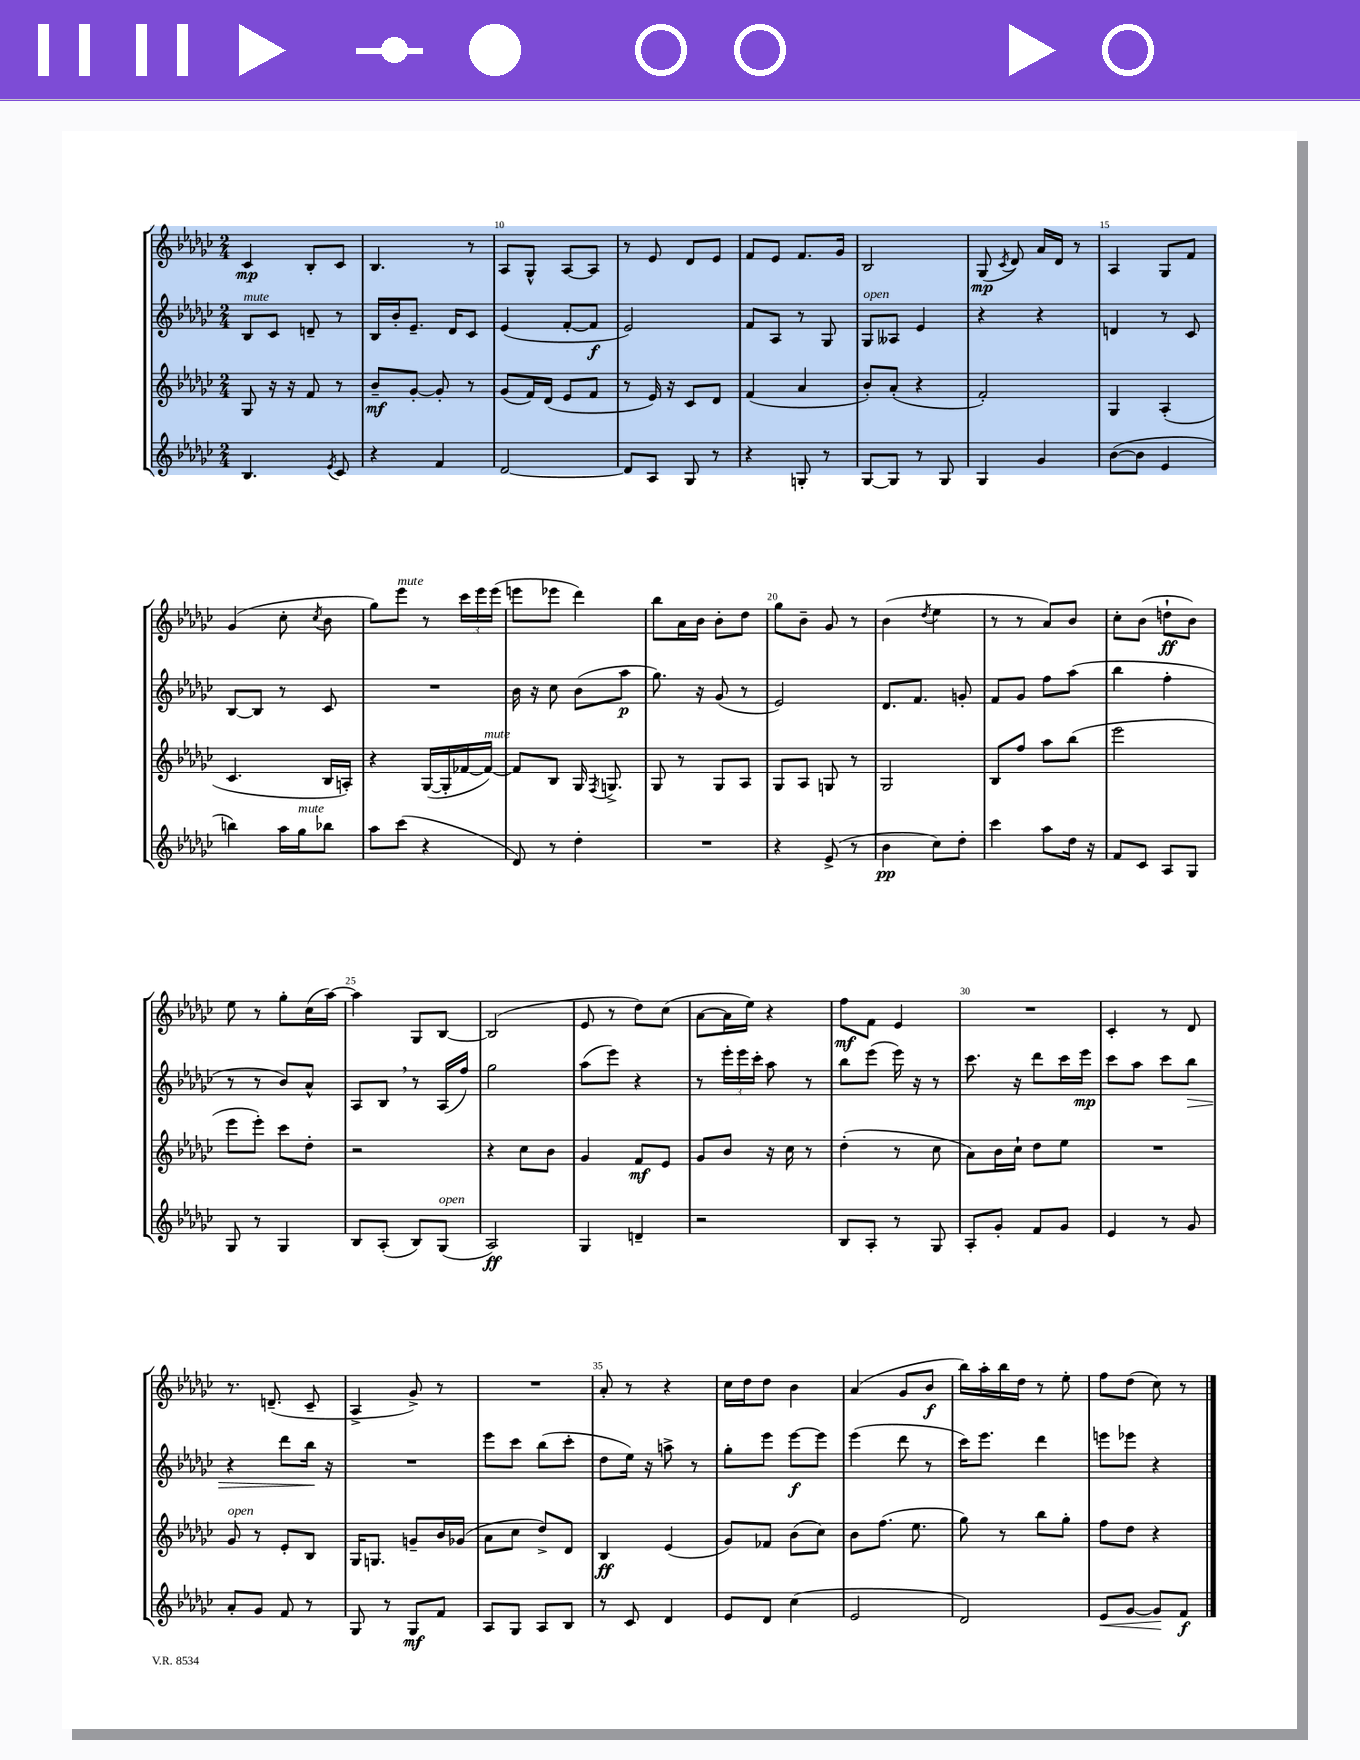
<<
\new StaffGroup <<
\new Staff = "s0" {
    \clef treble \key ges \major \numericTimeSignature \time 2/4
    \autoBeamOff ces'4\mp bes8[-. ces'8] |
    bes4. r8 |
    aes8[ ges8]-^ aes8[~ aes8] |
    r8 ees'8 des'8[ ees'8] |
    f'8[ ees'8] f'8.[ ges'16] |
    bes2 |
    ges8\mp( \acciaccatura { ces'8 } des'8) aes'16[ des'16] r8 |
    aes4 ges8[ f'8] |
    ges'4( ces''8-. \acciaccatura { ces''8 } bes'8 |
    ges''8[) ees'''8]^\markup { \italic "mute" } r8 \tuplet 3/2 { ces'''16[ ees'''16 ees'''16]( } |
    e'''8[ ees'''8] des'''4) |
    bes''8[ aes'16 bes'16] bes'8[-. des''8] |
    ges''8[ bes'8]-- ges'8 r8 |
    bes'4( \acciaccatura { des''8 } ees''4 |
    r8 r8 aes'8[) bes'8] |
    ces''8[-. bes'8]( d''8[-!\ff bes'8]) |
    ees''8 r8 ges''8[-. ces''16( aes''16]~) |
    aes''4 ges8[ bes8]~ |
    bes2( |
    ees'8 r8 des''8[) ces''8]( |
    aes'8[~ aes'16 ees''16]) r4 |
    f''8[\mf f'8] ees'4 |
    R2 |
    ces'4-. r8 des'8 |
    r8. d'8.--( ces'8-- |
    aes4-> ges'8->) r8 |
    R2 |
    aes'8-. r8 r4 |
    ces''16[ des''16 des''8] bes'4 |
    aes'4( ges'8[ bes'8]\f |
    bes''16[) aes''16-. bes''16 des''16] r8 ees''8-. |
    f''8[ des''8]( ces''8) r8 \bar "|." |
}
\new Staff = "s1" {
    \clef treble \key ges \major \numericTimeSignature \time 2/4
    \autoBeamOff bes8[^\markup { \italic "mute" } ces'8] d'8-- r8 |
    bes16[ bes'16-. ees'8.]-- des'16[ ces'8] |
    ees'4( f'8[~-. f'8]\f |
    ees'2) |
    f'8[ aes8] r8 ges8 |
    ges8[^\markup { \italic "open" } aeses8] ees'4 |
    r4 r4 |
    d'4 r8 ces'8 |
    bes8[~ bes8] r8 ces'8 |
    R2 |
    bes'16 r16 ces''8 bes'8[( aes''8]\p |
    ges''8.) r16 ges'8( r8 |
    ees'2) |
    des'8.[ f'8.] g'8-. |
    f'8[ ges'8] f''8[ aes''8]( |
    bes''4 f''4-. |
    r8 r8 bes'8[) aes'8]-^ |
    aes8[ bes8] \breathe r8 aes16[( f''16]) |
    ges''2 |
    aes''8[( ees'''8]) r4 |
    r8 \tuplet 3/2 { ees'''16[-. ees'''16 ces'''16]-. } aes''8 r8 |
    bes''8[ ees'''8]( ees'''16) r16 r8 |
    ces'''8. r16 des'''8[ ces'''16 ees'''16]\mp |
    ces'''8[ aes''8] ces'''8[ bes''8]\> |
    r4 des'''8[ bes''16]\! r16 |
    R2 |
    ees'''8[ ces'''8] bes''8[( ces'''8]-. |
    des''8[ ees''16]) r16 a''8-> r8 |
    ges''8[-. ees'''8] ees'''8[~\f ees'''8] |
    ees'''4( des'''8 r8 |
    ces'''16[) ees'''8.] des'''4 |
    e'''8[ ees'''8] r4 \bar "|." |
}
\new Staff = "s2" {
    \clef treble \key ges \major \numericTimeSignature \time 2/4
    \autoBeamOff ges8 r16 r16 f'8 r8 |
    bes'8[--\mf ges'8]~-. ges'8-. r8 |
    ges'8[( f'16) des'16]( ees'8[ f'8] |
    r8 ees'16) r16 ces'8[ des'8] |
    f'4( aes'4 |
    bes'8[-.) aes'8]-.( r4 |
    f'2-.) |
    ges4 aes4-.( |
    ces'4. bes16[ a16]-.) |
    r4 ges16[~( ges16-. fes'16~ fes'16]~^\markup { \italic "mute" }) |
    fes'8[ bes8] ges16 \acciaccatura { f8 } g8.-> |
    ges8 r8 ges8[ aes8] |
    ges8[ aes8] g8 r8 |
    ges2 |
    bes8[ f''8] aes''8[ bes''8]( |
    ees'''2 |
    ees'''8[ ees'''8]-.) ces'''8[ des''8]-. |
    r2 |
    r4 ces''8[ bes'8] |
    ges'4 f'8[\mf ees'8] |
    ges'8[ bes'8] r16 ces''16 r8 |
    des''4-.( r8 ces''8 |
    aes'8[) bes'16 ces''16]-! des''8[ ees''8] |
    R2 |
    ges'8^\markup { \italic "open" } r8 ees'8[-. bes8] |
    ges16[ g8.] g'8[-- bes'16 ges'16]( |
    aes'8[ ces''8] des''8[->) des'8] |
    bes4\ff ees'4( |
    ges'8[) fes'8] bes'8[( ces''8]) |
    bes'8[ f''8.]( ees''8. |
    ges''8) r8 bes''8[ ges''8]-. |
    f''8[ des''8] r4 \bar "|." |
}
\new Staff = "s3" {
    \clef treble \key ges \major \numericTimeSignature \time 2/4
    \autoBeamOff bes4. \acciaccatura { ees'8 } ces'8 |
    r4 f'4 |
    des'2~ |
    des'8[ aes8] ges8 r8 |
    r4 g8-. r8 |
    ges8[~ ges8] r8 ges8 |
    ges4 ges'4 |
    bes'8[~( bes'8] ees'4 |
    b''4) aes''16[ ges''16^\markup { \italic "mute" } bes''8] |
    aes''8[ ces'''8]( r4 |
    des'8) r8 des''4-. |
    R2 |
    r4 ees'8->( r8 |
    bes'4\pp ces''8[) des''8]-. |
    ces'''4 aes''8[ des''16] r16 |
    f'8[ ces'8] aes8[ ges8] |
    ges8 r8 ges4 |
    bes8[ aes8]-.( bes8[) ges8]^\markup { \italic "open" }( |
    aes2\ff) |
    ges4 d'4-- |
    r2 |
    bes8[ aes8]-. r8 ges8 |
    aes8[-. ges'8]-. f'8[ ges'8] |
    ees'4 r8 ges'8 |
    aes'8[-. ges'8] f'8 r8 |
    ges8 r8 ges8[\mf f'8] |
    aes8[ ges8] aes8[ bes8] |
    r8 ces'8 des'4 |
    ees'8[ des'8] ces''4( |
    ees'2 |
    des'2) |
    ees'8[\< ges'8]~ ges'8[\! f'8]\f \bar "|." |
}
>>
>>
\layout { \context { \Score currentBarNumber = #8 \override BarNumber.break-visibility = ##(#f #t #t) barNumberVisibility = #(every-nth-bar-number-visible 5) } }
